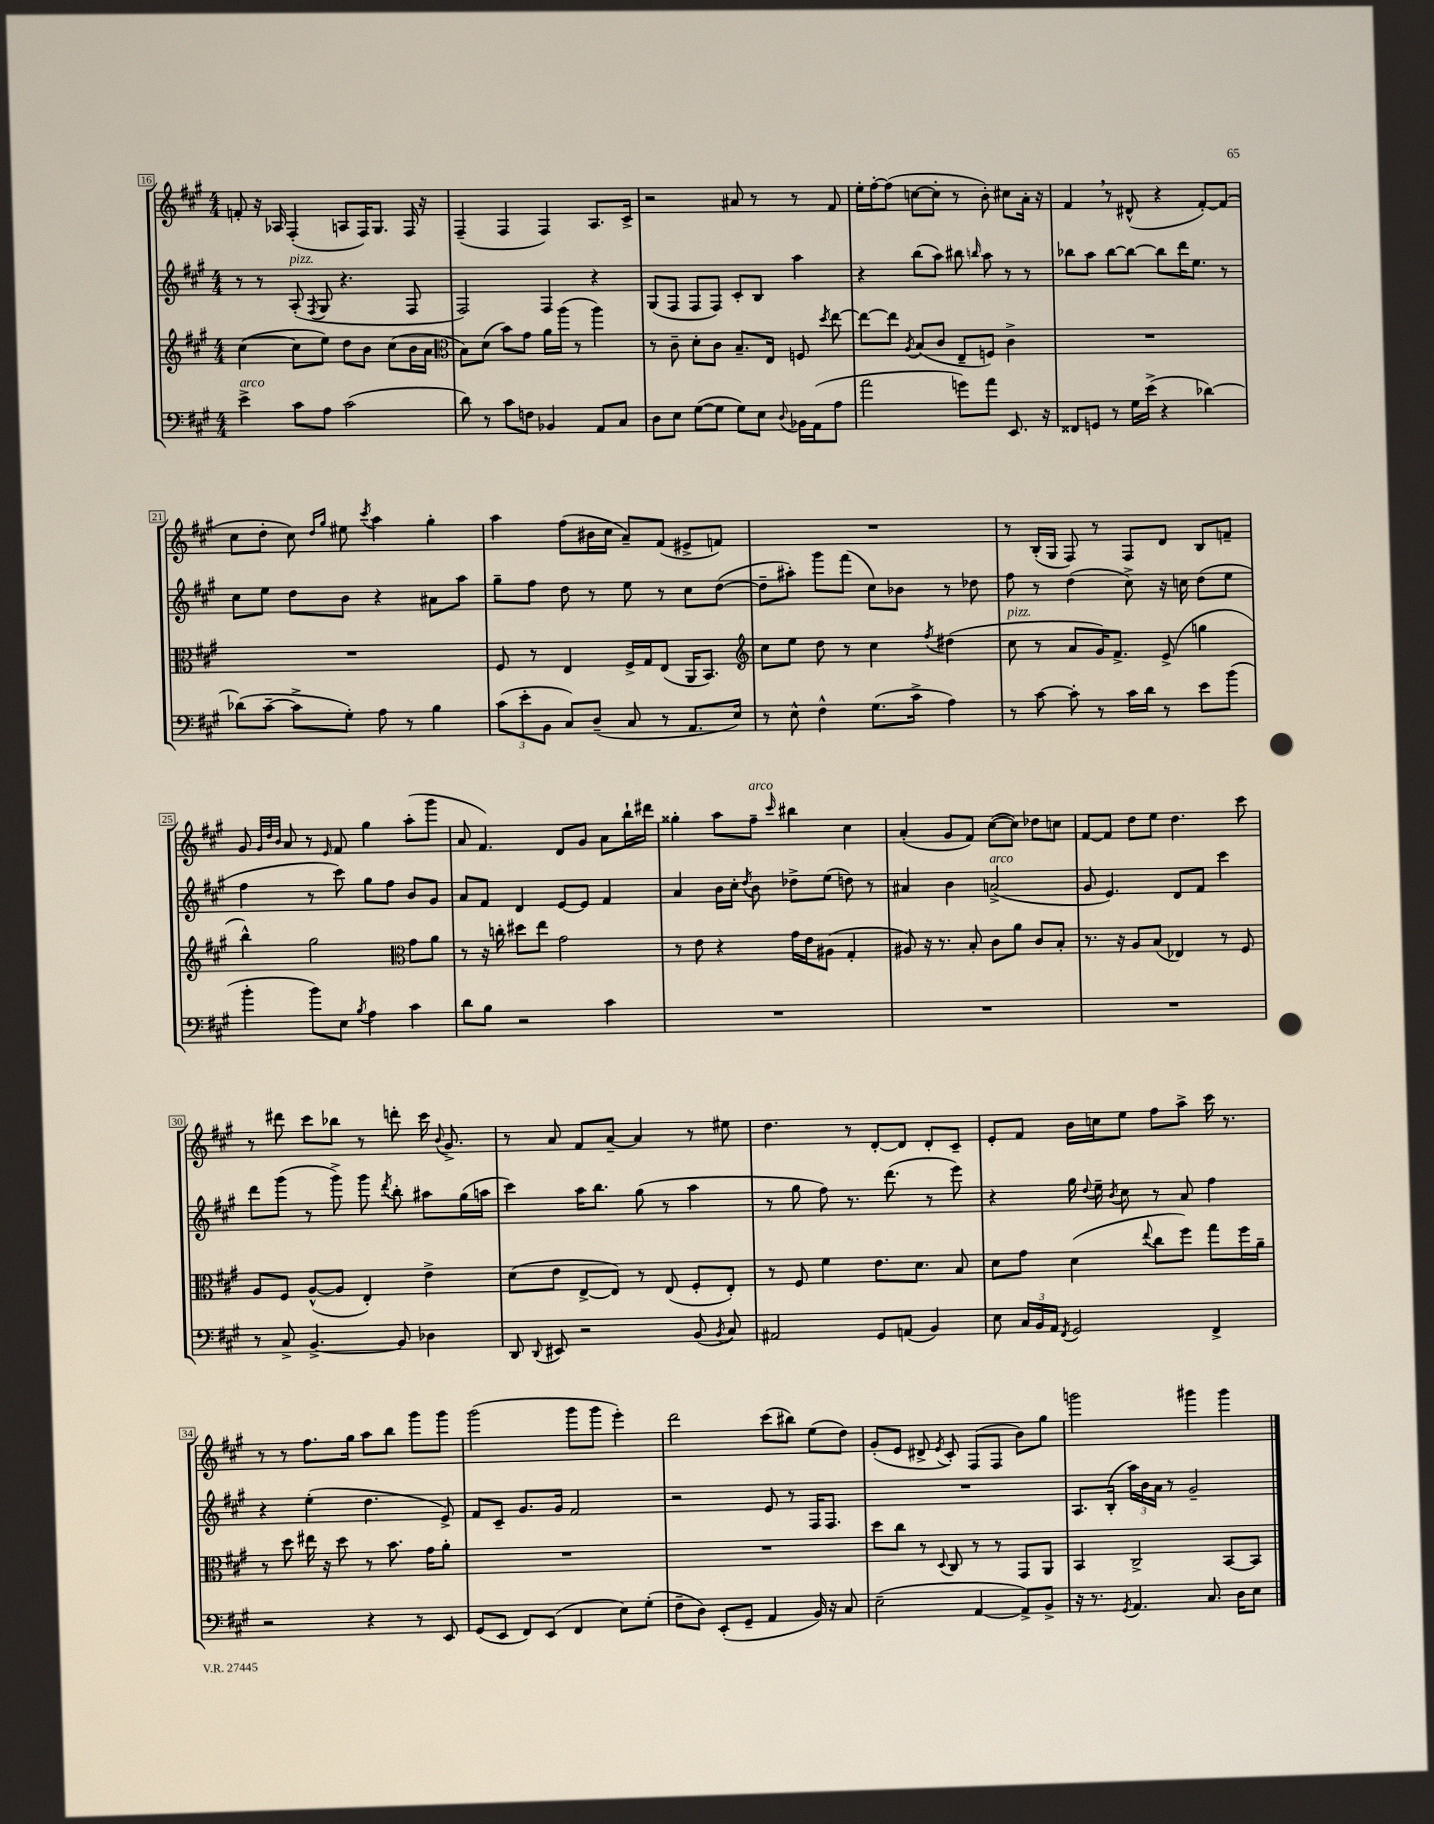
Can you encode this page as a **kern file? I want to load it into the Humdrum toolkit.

**kern	**kern	**kern	**kern
*staff4	*staff3	*staff2	*staff1
*clefF4	*clefG2	*clefG2	*clefG2
*k[f#c#g#]	*k[f#c#g#]	*k[f#c#g#]	*k[f#c#g#]
*M4/4	*M4/4	*M4/4	*M4/4
4e^	([4cc#	8r	8f'
.	.	8r	16r
.	.	.	16A-
8c#	8cc#]	(8A'	(4F#'
.	.	8qF#	.
8A	8ee)	8G#	.
(2c#	8dd	4.r	8A
.	8b	.	16F#)
.	.	.	8.G#
.	(8cc#	.	.
.	16b	8F#	16F#
.	16a	.	16r
=	=	=	=
*	*clefC3	*	*
8d)	8B)	2F#)	(4F#~
8r	(8d	.	.
8c#	8b)	.	4F#
8F	8g#	.	.
4BB-	16a	4F#	4F#)
.	(16aa	.	.
.	8r	.	.
8AA	4aa)	4r	8.A
8C#	.	.	.
.	.	.	16c#^
=	=	=	=
8D	8r	(8G#	2r
8E	8c#~	8F#	.
([8G#	8d'	8F#	.
8G#]	8c#	8F#)	.
8G#)	8.B~	8c#'	8a#
8E	.	8B	8r
.	16E	.	.
8qqD	.	.	.
16BB-	8F	4aa	8r
(16AA	.	.	.
.	8qdd	.	.
8A	[8ee	.	8f#
=	=	=	=
2a	8ee_	4r	16ee'
.	.	.	[16ff#'
.	8ee]	.	(8ff#]
.	8qA	.	.
.	(8B	(8bb	[8cc
.	8c#	8aa)	8cc']
8g)	8E~	8bb#	8r
.	.	16qqbb	.
8a	8F)	8aa	8b')
8.EE	4c#^	8r	8cc#
.	.	8r	16a'
16r	.	.	16r
=	=	=	=
8FF##	1r	8bb-	4f#
8GG	.	8aa	.
8r	.	[8bb-	8r
16G#	.	8bb-_	(8d#^^
(16e^	.	.	.
4r	.	8bb-]	4r
.	.	16ddd	.
.	.	8.ee	.
[4d-)	.	.	[8f#')
.	.	8r	(8f#]
=	=	=	=
(8d-]	1r	8cc#	8cc#
[8c#~	.	8ee	8dd'
8c#^]	.	8dd	8cc#)
.	.	.	16qqdd
.	.	.	16qqgg#
8G#')	.	8b	8ee#
.	.	.	8qccc#
8A	.	4r	4aa
8r	.	.	.
4B	.	8a#	4gg#'
.	.	8aa	.
=	=	=	=
(12c#	8F#	8gg#~	4aa
12e'	.	.	.
.	8r	8ff#	.
12BB	.	.	.
8C#)	4E	8dd	(8ff#
(8D~	.	8r	16b#
.	.	.	16cc#
8C#	16F#^	8ee	8a~)
.	16G#	.	.
8r	(8E	8r	(8f#
8.AA	16AA	8cc#	8e#^
.	8.BB)	.	.
.	.	([8dd	8f)
16E)	.	.	.
=	=	=	=
*	*clefG2	*	*
8r	8cc#	8dd~]	1r
8E^^	8ee	8aa#')	.
4F#^^	8dd	8ggg#	.
.	8r	(8fff#	.
(8.G#	4cc#	8cc#)	.
.	.	8b-	.
16c#^	.	.	.
.	8qff#	.	.
4A)	(4dd#	8r	.
.	.	8dd-	.
=	=	=	=
8r	8cc#	8ff#	8r
[8c#	8r	8r	(16B'
.	.	.	16G#
8c#']	8a	(4dd	8F#)
8r	16g#)	.	8r
.	8.f#^	.	.
16c#	.	8cc#^)	8F#
16d	.	.	.
8r	(8e^	16r	8d
.	.	16cc	.
8e	4gg	(8dd	8B
(8b	.	8ee	8f~
=	=	=	=
4b'	4bb^^)	4ff#	8g#
.	.	.	32qqg#
.	.	.	32qqdd
.	.	.	32qqb
.	.	.	8a
8b)	2gg#	8r	8r
.	.	.	16qqe
8E	.	8ccc#)	8f#
8qB	.	.	.
4A	.	8gg#	4gg#
.	.	8ff#	.
*	*clefC3	*	*
4c#	8g#	8b	(8aa'
.	8a	8g#	8ggg#
=	=	=	=
8d	8r	8a	8a
8B	16r	8f#	4.f#)
.	16cc'	.	.
2r	8dd#	4d	.
.	8ee	.	.
.	2g#	[8e	8d
.	.	8e]	8g#
4c#	.	4f#	8a
.	.	.	16bb`
.	.	.	16ddd#
=	=	=	=
1r	8r	4a	4gg##'
.	8e	.	.
.	4r	16b	8aa
.	.	16cc#'	.
.	.	8qdd	.
.	.	8b	8ff#~
.	.	.	16qqccc#
.	16g#	8dd-^	4bb#
.	16e	.	.
.	(8A#	(8ee	.
.	4G#'	8dd)	4cc#
.	.	8r	.
=	=	=	=
1r	8A#)	4a#	(4a'
.	16r	.	.
.	8.r	.	.
.	.	4b	8g#
.	8B'	.	8f#)
.	8c#	(2a^	([8cc#
.	8a	.	8cc#])
.	8c#	.	8dd-
.	8B'	.	8cc
=	=	=	=
1r	8.r	8g#	[8f#
.	.	4.e)	8f#]
.	16r	.	.
.	8A	.	8dd
.	(8B	.	8ee
.	4E-)	8d	4.dd
.	.	8f#	.
.	8r	4ccc#	.
.	8F#	.	8ccc#
=	=	=	=
8r	8A	8ddd	8r
8C#^	8F#	(8ggg#	8ddd#
[4.BB^	([8A^^	8r	8ccc#
.	8A]	8ggg#^)	8bb-
.	4E')	8ggg#	8r
.	.	8qddd	.
8BB]	.	8bb'	8ddd'
4D-	4e^	8aa#	16ccc#
.	.	.	8qqb
.	.	.	8.g#^
.	.	(16gg#	.
.	.	16aa	.
=	=	=	=
8DD	(8d	4ccc#)	8r
8qqDD	.	.	.
8EE#	8e	.	8a
2r	[8E^	16aa	8f#
.	.	8.bb	.
.	8E])	.	[8a~
.	8r	(8gg#	4a]
.	(8E	8r	.
(8BB	8F#'	4aa	8r
8qBB	.	.	.
8C#)	8E')	.	8ee#
=	=	=	=
2AA#	8r	8r	4.dd
.	8F#	8gg#	.
.	4f#	8ff#)	.
.	.	8.r	8r
8GG#	8.e	.	[8d'
.	.	(8.ddd	.
(8AA	.	.	8d]
.	8.d	.	.
4BB)	.	8r	8d'
.	8B	8eee)	8c#~
=	=	=	=
8E	8d	4r	8e'
24C#	8g#	.	8f#
24BB	.	.	.
24AA	.	.	.
8qFF#	.	.	.
2GG#	(4d	16gg#	16b
.	.	8qqdd	.
.	.	16ee~	16cc
.	.	8qb	.
.	.	8cc#	8ee
.	8qqee	.	.
.	8cc#	8r	8ff#
.	8ff#)	8a	8aa^
4FF#^	8gg#	4ff#	16ccc#
.	.	.	8.r
.	16ff#	.	.
.	16a~	.	.
=	=	=	=
2r	8r	4r	8r
.	8dd	.	8r
.	16ee#	(4ee'	8.ff#
.	16r	.	.
.	8dd	.	.
.	.	.	16gg#
4r	8r	4.dd	8aa
.	8.b	.	8bb
8r	.	.	8ggg#
.	16g#	.	.
8EE	8a'	8e^)	8ggg#
=	=	=	=
(8GG#	1r	8f#	(2ggg#
8EE	.	8c#~	.
8FF#)	.	8.g#	.
(8EE	.	.	.
.	.	16g#	.
4FF#	.	2f#	8ggg#
.	.	.	8ggg#
8E)	.	.	4eee')
(8G#'	.	.	.
=	=	=	=
8F#~	1r	2r	2ddd
8D)	.	.	.
(8EE'	.	.	.
8GG#~	.	.	.
4AA	.	8e	(8ccc#
.	.	8r	8bb#)
16BB)	.	16F#	(8ee
16r	.	8.F#	.
8C#	.	.	8dd)
=	=	=	=
(2E~	8dd	1r	(8g#'
.	8cc#	.	8e
.	8r	.	8d#^
.	8qqD	.	8qe
.	8C#	.	8c#')
[4AA	8r	.	(8F#
.	8r	.	8F#
8AA^])	8GG#	.	8b)
8BB^	8AA	.	8gg#
=	=	=	=
16r	4BB	8.A	2ggg
8.r	.	.	.
.	.	(16B'	.
8qGG#	.	.	.
4.AA	2C#^	24aa)	.
.	.	24b	.
.	.	24a	.
.	.	8r	.
.	.	2g#~	4ggg#
8.C#	.	.	.
.	[8BB	.	4ggg#
16D	.	.	.
8E	8BB]	.	.
==	==	==	==
*-	*-	*-	*-
